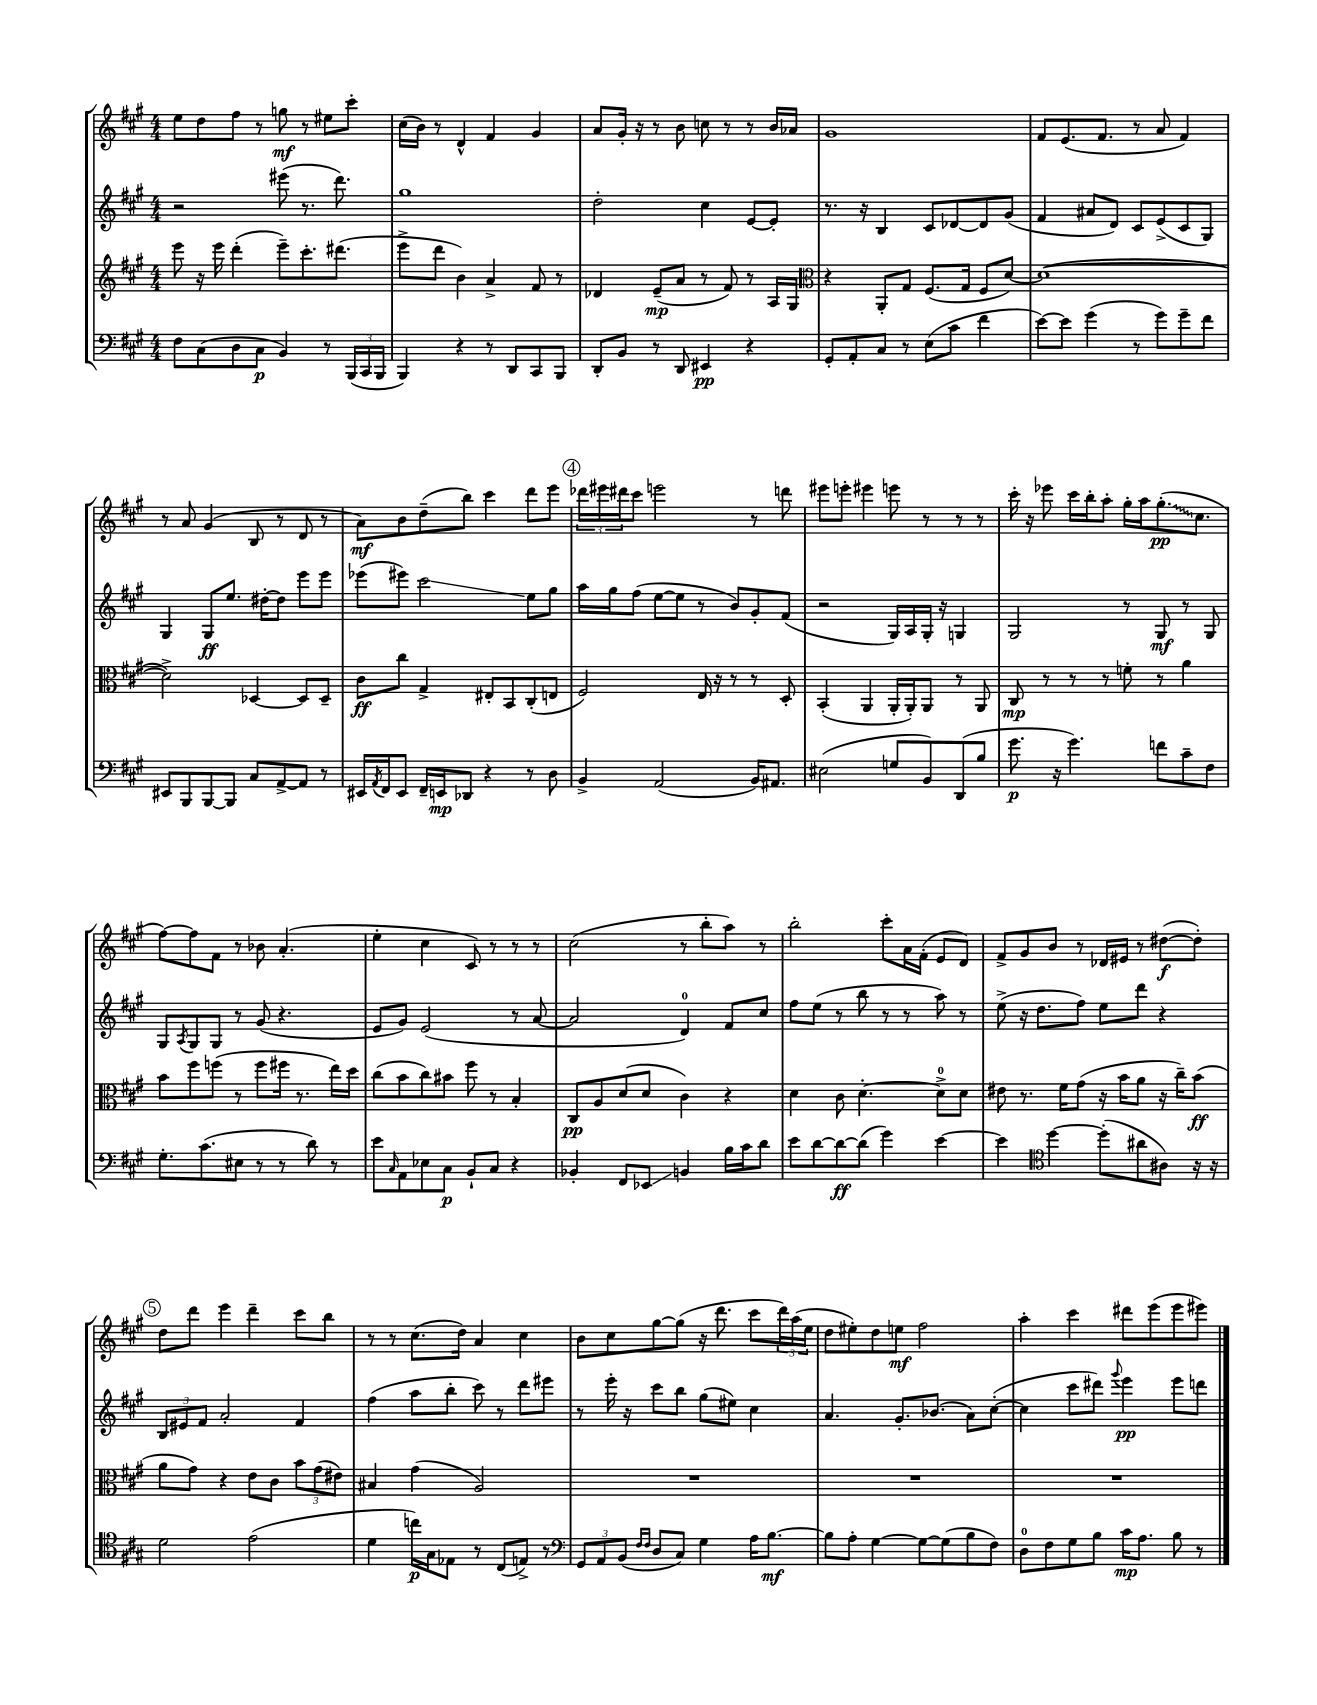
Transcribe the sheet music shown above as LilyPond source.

<<
\new StaffGroup <<
\new Staff = "s0" {
    \clef treble \key a \major \numericTimeSignature \time 4/4
    e''8 d''8 fis''8 r8 g''8\mf r8 eis''8 cis'''8-. |
    cis''16( b'16) r8 d'4-^ fis'4 gis'4 |
    a'8 gis'16-. r16 r8 b'8 c''8 r8 r8 b'16 aes'16 |
    gis'1 |
    fis'8 e'8.( fis'8. r8 a'8 fis'4) |
    r8 a'8 gis'4( b8 r8 d'8 r8 |
    a'8\mf) b'8 d''8--( b''8) cis'''4 d'''8 e'''8 |
    \mark \markup { \circle "4" } \tuplet 3/2 { des'''16 eis'''16 dis'''16 } cis'''8 e'''2 r8 d'''8 |
    eis'''8 e'''8-. eis'''4 e'''8 r8 r8 r8 |
    cis'''16-. r16 ees'''8 cis'''16 b''16-. a''8-. gis''16-. a''16 \once \override Glissando.style = #'zigzag gis''8.-.\glissando\pp( cis''8. |
    fis''8~) fis''8 fis'8 r8 bes'8 a'4.-.( |
    e''4-. cis''4 cis'8) r8 r8 r8 |
    cis''2( r8 b''8-. a''8) r8 |
    b''2-. cis'''8-. a'16 fis'16-.( e'8 d'8) |
    fis'8-> gis'8 b'8 r8 des'16 eis'16 r8 dis''8~\f( dis''8-.) |
    \mark \markup { \circle "5" } d''8 d'''8 e'''4 d'''4-- cis'''8 b''8 |
    r8 r8 cis''8.( d''16) a'4 cis''4 |
    b'8 cis''8 gis''8~ gis''8( r16 d'''8. cis'''8 \tuplet 3/2 { d'''16) a''16( e''16 } |
    d''8 eis''8-.) d''8 e''8\mf fis''2 |
    a''4-. cis'''4 dis'''8 e'''8( e'''8 eis'''8) \bar "|." |
}
\new Staff = "s1" {
    \clef treble \key a \major \numericTimeSignature \time 4/4
    r2 eis'''8( r8. d'''8.) |
    gis''1 |
    d''2-. cis''4 e'8~ e'8-. |
    r8. r16 b4 cis'8 des'8~ des'8 gis'8( |
    fis'4 ais'8 d'8) cis'8 e'8->( cis'8 gis8) |
    gis4 gis8\ff e''8. dis''16~-. dis''8 e'''8 e'''8 |
    ees'''8( eis'''8) cis'''2\glissando e''8 gis''8 |
    \mark \markup { \circle "4" } a''16 gis''16 fis''8( e''8~ e''8 r8 b'8) gis'8-. fis'8( |
    r2 gis16) a16 gis16-. r16 g4 |
    gis2 r8 gis8\mf r8 gis8 |
    gis8 \acciaccatura { a8 } gis8 gis8 r8 gis'8( r4. |
    e'8 gis'8) e'2( r8 a'8~ |
    a'2 d'4-0) fis'8 cis''8 |
    fis''8 e''8( r8 b''8 r8 r8 a''8) r8 |
    e''8->( r16 d''8. fis''8) e''8 d'''8 r4 |
    \mark \markup { \circle "5" } \tuplet 3/2 { b8 eis'8 fis'8 } a'2-. fis'4 |
    fis''4( a''8 b''8-. cis'''8) r8 d'''8 eis'''8 |
    r8 e'''16-. r16 cis'''8 b''8 gis''8( eis''8) cis''4 |
    a'4. gis'8.-. bes'8.( a'8) cis''8~-.( |
    cis''4 cis'''8 dis'''8) \appoggiatura { gis'''8 } e'''4\pp e'''8 d'''8 \bar "|." |
}
\new Staff = "s2" {
    \clef treble \key a \major \numericTimeSignature \time 4/4
    e'''8 r16 e'''16 d'''4-.( e'''8--) cis'''8.-. dis'''8.( |
    e'''8-> d'''8 b'4) a'4-> fis'8 r8 |
    des'4 e'8--\mp( a'8 r8 fis'8) r8 a16 gis16 |
    \clef alto r4 a,8-. gis8 fis8.( gis16 fis8 d'8~) |
    d'1~( |
    d'2->) des4~ des8 des8-- |
    cis'8\ff cis''8 gis4-> eis8-. b,8 cis8-.( e8 |
    \mark \markup { \circle "4" } fis2) e16 r16 r8 r8 d8-. |
    b,4-.( a,4 a,16-. a,16-.) a,8 r8 a,8 |
    cis8\mp r8 r8 r8 f'8-. r8 a'4 |
    b'8 fis''8 f''8( r8 f''8 fis''16 r8. e''16) d''16 |
    cis''8( b'8 cis''8) bis'8 fis''8 r8 b4-. |
    cis8\pp a8 d'8( d'8 cis'4) r4 |
    d'4 cis'8 d'4.~-. d'8-0-> d'8 |
    eis'8 r8. fis'16 gis'8( r16 b'16 a'8 r16 cis''16--) b'8\ff( |
    \mark \markup { \circle "5" } a'8 gis'8) r4 e'8 cis'8 \tuplet 3/2 { b'8 gis'8( eis'8) } |
    bis4 gis'4( a2) |
    R1 |
    R1 |
    R1 \bar "|." |
}
\new Staff = "s3" {
    \clef bass \key a \major \numericTimeSignature \time 4/4
    fis8 cis8( d8 cis8\p b,4) r8 \tuplet 3/2 { b,,16( cis,16 b,,16 } |
    b,,4) r4 r8 d,8 cis,8 b,,8 |
    d,8-. b,8 r8 d,8 eis,4\pp r4 |
    gis,8-. a,8-. cis8 r8 e8( cis'8 fis'4 |
    e'8~) e'8 gis'4( r8 gis'8) gis'8-- fis'8 |
    eis,8 b,,8 b,,8~ b,,8 cis8 a,8~-> a,8 r8 |
    eis,16 \acciaccatura { a,8 } fis,16 eis,8 fis,16-- e,16\mp des,8 r4 r8 d8 |
    \mark \markup { \circle "4" } b,4-> a,2( b,16) ais,8. |
    eis2( g8 b,8) d,8( b8 |
    gis'8.\p r16 gis'4.) f'8 cis'8-- fis8 |
    gis8.-. cis'8.( eis8 r8 r8 d'8) r8 |
    e'8 \grace { cis16 } a,8 ees8 cis8\p b,8-! cis8 r4 |
    bes,4-. fis,8 ees,8\glissando b,4 b16 cis'16 d'8 |
    e'8 d'8~ d'8~\ff d'8( gis'4) e'4~ |
    e'4 \clef tenor d''4~ d''8-.( ais'8 ais8) r16 r16 |
    \mark \markup { \circle "5" } d'2 e'2( |
    d'4 c''16\p) gis16 ees8 r8 cis8( e8->) r8 |
    \clef bass \tuplet 3/2 { gis,8 a,8 b,8( } \grace { fis16 fis16 } d8 cis8) gis4 a16 b8.~\mf |
    b8 a8-. gis4~ gis8~ gis8( b8 fis8) |
    d8-0 fis8 gis8 b8 cis'16\mp a8. b8 r8 \bar "|." |
}
>>
>>
\layout { \context { \Score \remove "Bar_number_engraver" } }
